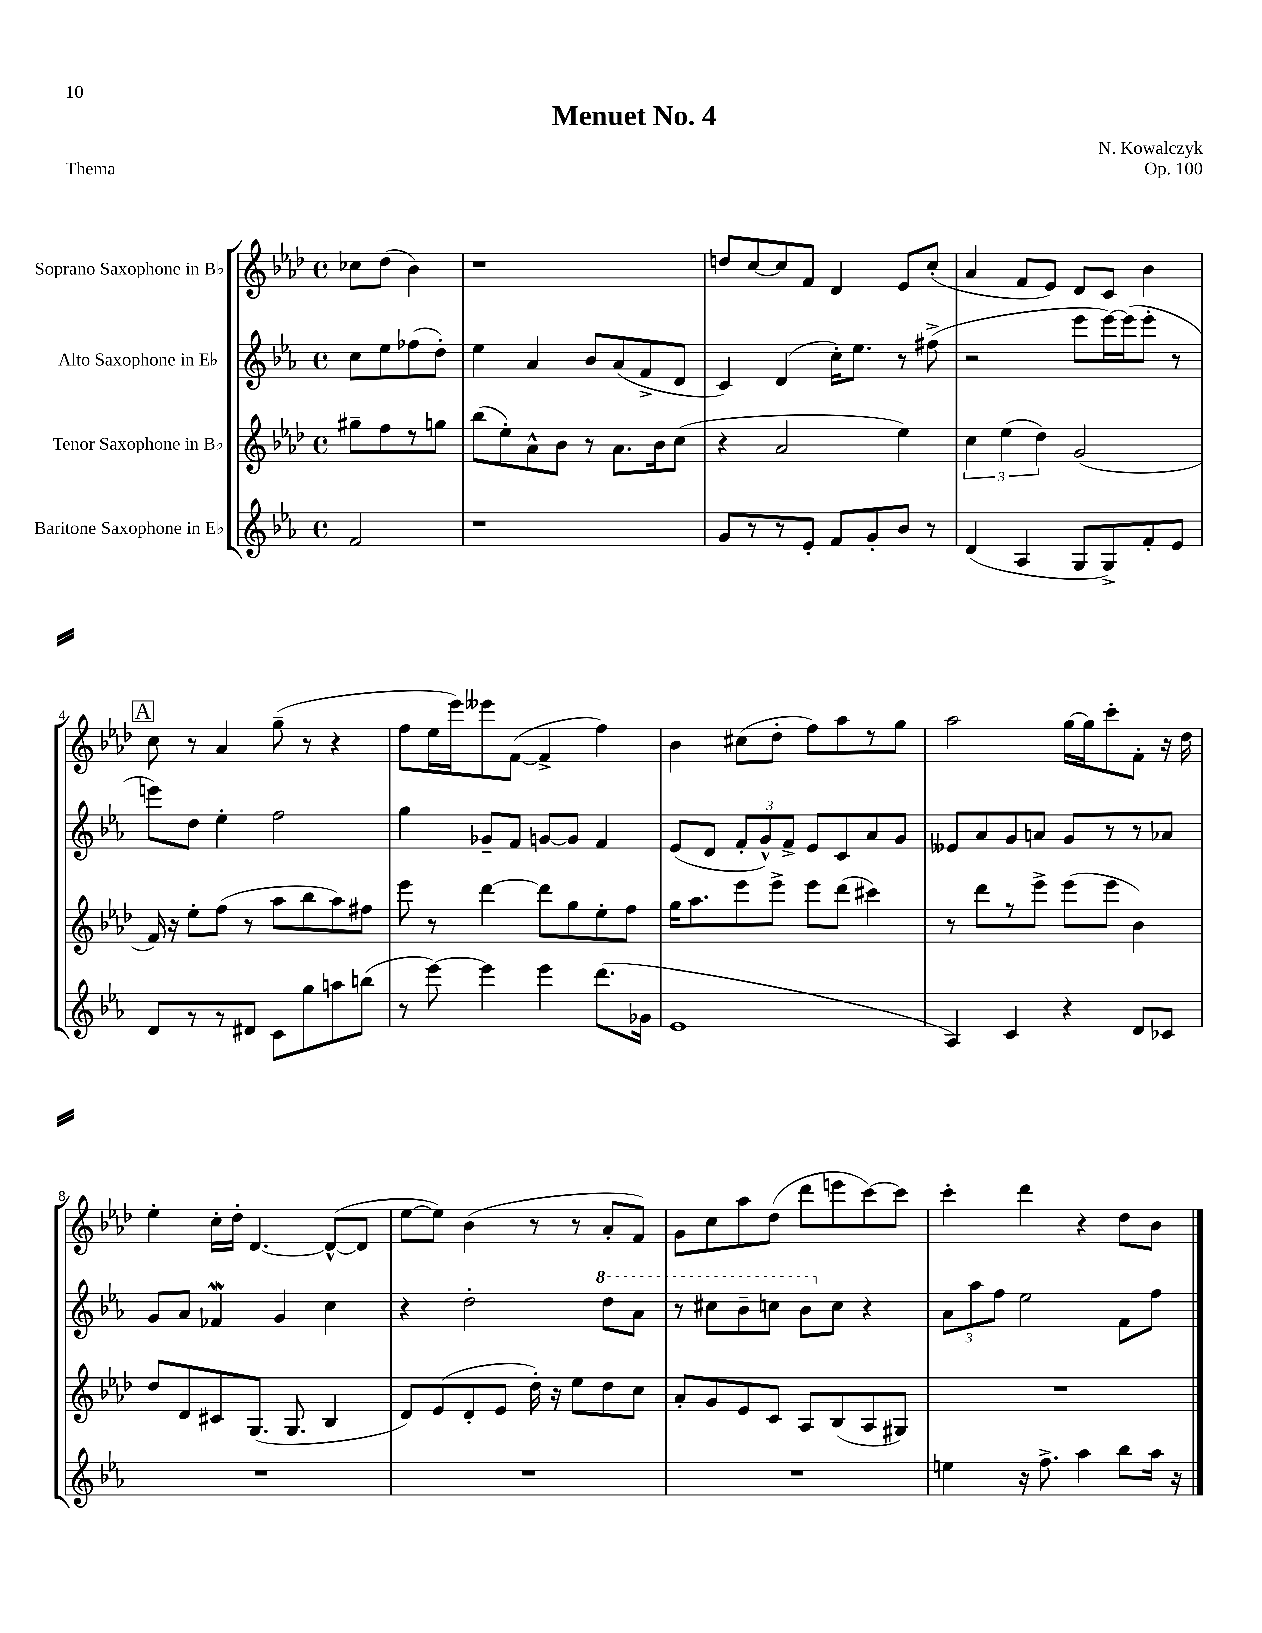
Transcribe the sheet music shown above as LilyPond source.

\header { title = "Menuet No. 4" composer = "N. Kowalczyk" opus = "Op. 100" piece = "Thema" }
<<
\new StaffGroup <<
\new Staff = "s0" \with { instrumentName = "Soprano Saxophone in Bb" } {
    \clef treble \key aes \major \defaultTimeSignature \time 4/4 \partial 2
    \autoBeamOff ces''8[ des''8]( bes'4) |
    r1 |
    d''8[ c''8~ c''8 f'8] des'4 ees'8[ c''8]-.( |
    aes'4 f'8[ ees'8]) des'8[ c'8] bes'4 |
    \mark \markup { \box "A" } c''8 r8 aes'4 g''8--( r8 r4 |
    f''8[ ees''16 ees'''16) eeses'''8 f'8]~( f'4-> f''4) |
    bes'4 cis''8[( des''8]-. f''8[) aes''8 r8 g''8] |
    aes''2 g''16[~ g''16 c'''8-. f'8]-. r16 des''16 |
    ees''4-. c''16[-. des''16]-. des'4.~ des'8[~-^( des'8] |
    ees''8[~ ees''8]) bes'4( r8 r8 aes'8[-. f'8]) |
    g'8[ c''8 aes''8 des''8]( des'''8[ e'''8 c'''8~) c'''8] |
    c'''4-. des'''4 r4 des''8[ bes'8] \bar "|." |
}
\new Staff = "s1" \with { instrumentName = "Alto Saxophone in Eb" } {
    \clef treble \key ees \major \defaultTimeSignature \time 4/4 \partial 2
    \autoBeamOff c''8[ ees''8 fes''8( d''8]-.) |
    ees''4 aes'4 bes'8[ aes'8( f'8-> d'8] |
    c'4) d'4( c''16[-.) ees''8.] r8 fis''8->( |
    r2 ees'''8[ ees'''16~) ees'''16( ees'''8]-. r8 |
    \mark \markup { \box "A" } e'''8[) d''8] ees''4-. f''2 |
    g''4 ges'8[-- f'8] g'8[~ g'8] f'4 |
    ees'8[( d'8] \tuplet 3/2 { f'8[-. g'8-^) f'8]-> } ees'8[ c'8 aes'8 g'8] |
    eeses'8[ aes'8 g'8 a'8] g'8[ r8 r8 aes'8] |
    g'8[ aes'8] fes'4\mordent g'4 c''4 |
    r4 d''2-. \ottava #1 d'''8[ aes''8] |
    r8 cis'''8[ bes''8-- c'''8] bes''8[ \ottava #0 c''8] r4 |
    \tuplet 3/2 { aes'8[ aes''8 f''8] } ees''2 f'8[ f''8] \bar "|." |
}
\new Staff = "s2" \with { instrumentName = "Tenor Saxophone in Bb" } {
    \clef treble \key aes \major \defaultTimeSignature \time 4/4 \partial 2
    \autoBeamOff gis''8[-- f''8 r8 g''8] |
    bes''8[( ees''8-.) aes'8-^ bes'8] r8 aes'8.[ bes'16 c''8]( |
    r4 aes'2 ees''4) |
    \tuplet 3/2 { c''4 ees''4( des''4) } g'2( |
    \mark \markup { \box "A" } f'16) r16 ees''8[-. f''8]( r8 aes''8[ bes''8 aes''8) fis''8] |
    ees'''8 r8 des'''4~ des'''8[ g''8 ees''8-. f''8] |
    g''16[ aes''8. ees'''8 ees'''8]-> ees'''8[ des'''8]( cis'''4) |
    r8 des'''8[ r8 ees'''8]-> ees'''8[( ees'''8] bes'4) |
    des''8[ des'8 cis'8 g8.]( g8. bes4 |
    des'8[) ees'8( des'8-. ees'8] des''16-.) r16 ees''8[ des''8 c''8] |
    aes'8[-. g'8 ees'8 c'8] aes8[ bes8( aes8 gis8]) |
    R1 \bar "|." |
}
\new Staff = "s3" \with { instrumentName = "Baritone Saxophone in Eb" } {
    \clef treble \key ees \major \defaultTimeSignature \time 4/4 \partial 2
    \autoBeamOff f'2 |
    r1 |
    g'8[ r8 r8 ees'8]-. f'8[ g'8-. bes'8] r8 |
    d'4( aes4 g8[ g8->) f'8-. ees'8] |
    \mark \markup { \box "A" } d'8[ r8 r8 dis'8] c'8[ g''8 a''8 b''8]( |
    r8 ees'''8~) ees'''4 ees'''4 d'''8.[( ges'16] |
    ees'1 |
    aes4) c'4 r4 d'8[ ces'8] |
    R1 |
    R1 |
    R1 |
    e''4 r16 f''8.-> aes''4 bes''8[ aes''16] r16 \bar "|." |
}
>>
>>
